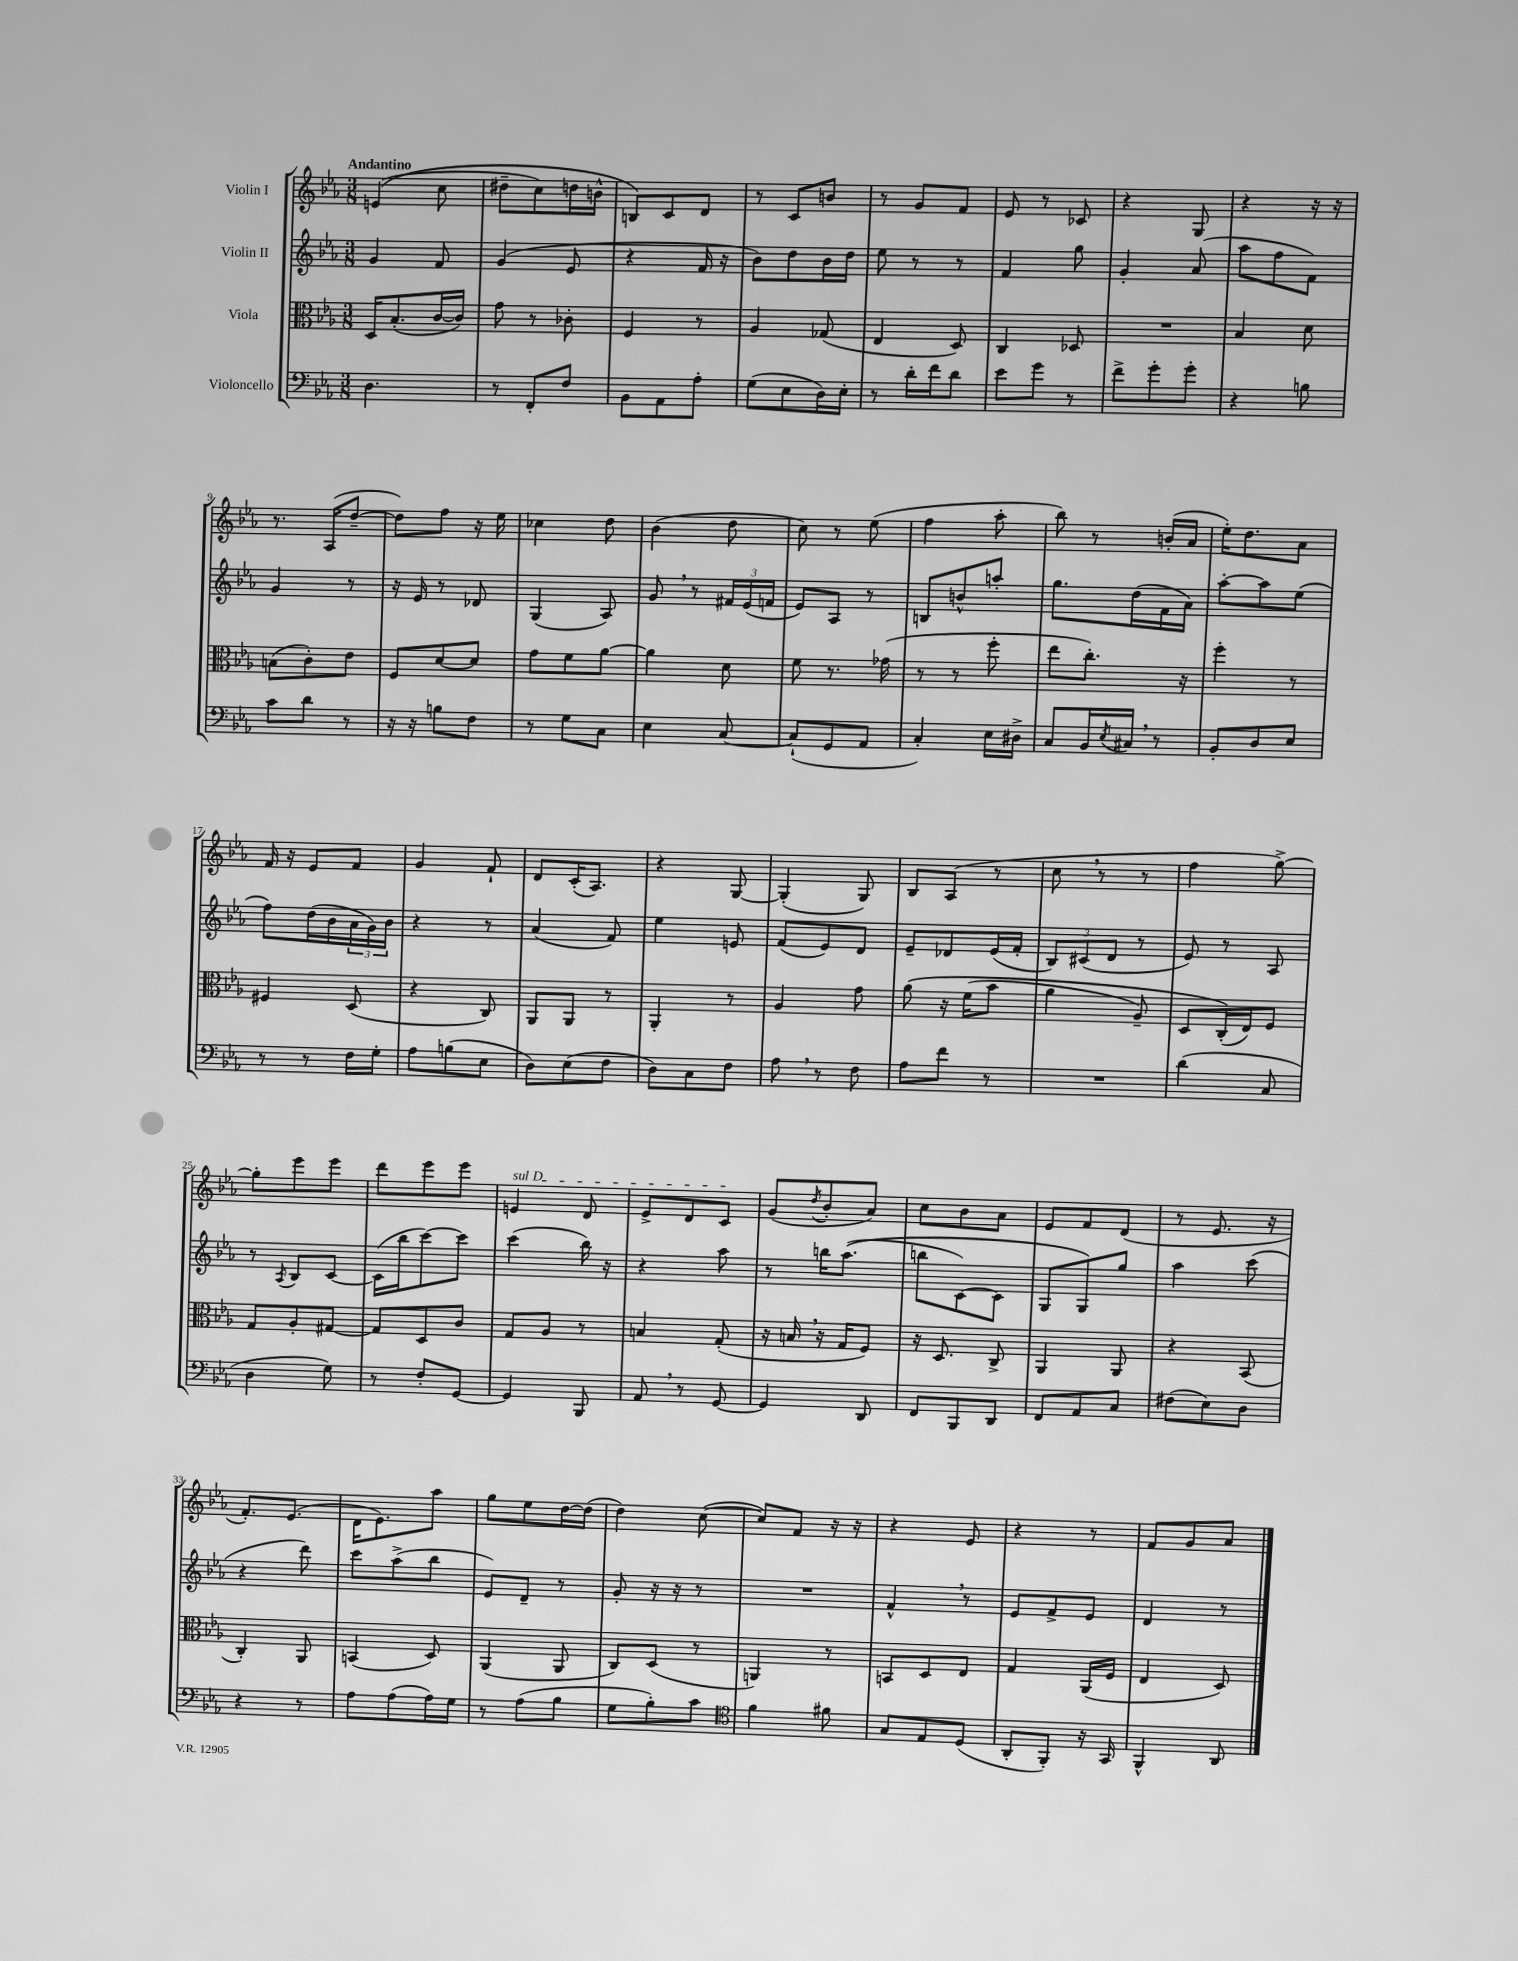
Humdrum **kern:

**kern	**kern	**kern	**kern
*part4	*part3	*part2	*part1
*staff4	*staff3	*staff2	*staff1
*I"Violoncello	*I"Viola	*I"Violin II	*I"Violin I
*clefF4	*clefC3	*clefG2	*clefG2
*k[b-e-a-]	*k[b-e-a-]	*k[b-e-a-]	*k[b-e-a-]
*M3/8	*M3/8	*M3/8	*M3/8
=1	=1	=1	=1
!	!	!	!LO:TX:a:B:t=Andantino
4.D\	16D/KL	4g/	((4en/
.	(8.B-'/	.	.
.	[16c/L	8f/	8cc\
.	16c/JJ])	.	.
=2	=2	=2	=2
8r	8g\	(4g/	8dd#X~\L
8FF'/L	8r	.	8cc\)
8F/J	8c-X'\	8e-/	16ddn\L
.	.	.	16bn^^\JJ
=3	=3	=3	=3
8BB-\L	4F/	4r	8Bn/L)
8AA-\	.	.	8c/
8A-'\J	8r	16f/	8d/J
.	.	16r	.
=4	=4	=4	=4
(8G\L	4A-/	8b-\L)	8r
8E-\	.	8dd\	8c/L
16D\L)	(8G-X/	16b-\L	8bn/J
16E-'\JJ	.	16dd\JJ	.
=5	=5	=5	=5
8r	4E-/	8ee-\	8r
16d'\LL	.	8r	8g/L
16f\J	.	.	.
8d\J	8D/)	8r	8f/J
=6	=6	=6	=6
8e-\L	4C/	4f/	8e-/
8g\J	.	.	8r
8r	8D-X/	8gg\	8c-X/
=7	=7	=7	=7
8f^\L	4.r	4g'/	4r
8g'\	.	.	.
8g'\J	.	(8a-/	8G/
=8	=8	=8	=8
4r	4B-/	8aa-\L	4r
.	.	8ff\	.
8Bn\	8d\	8f\J)	16r
.	.	.	16r
!!LO:LB:g=z
=9	=9	=9	=9
8c\L	(8Bn\L	4g/	8.r
8d\J	8c'\)	.	.
.	.	.	(16A-/KL
8r	8e-\J	8r	[8dd~/J
=10	=10	=10	=10
16r	8F/L	16r	8dd\L])
16r	.	16e-/	.
8Bn\L	[8d/	8r	8ff\J
8F\J	8d/J]	8d-X/	16r
.	.	.	16ee-\
=11	=11	=11	=11
8r	8g\L	(4G/	4cc-X\
8G\L	8f\	.	.
8C\J	[8a-\J	8A-/)	8dd\
=12	=12	=12	=12
4E-\	4a-\]	8g,/	(4b-\
.	.	8r	.
[8C/	8d\	24f#X/LL	8dd\
.	.	(24e-/	.
.	.	24fn/JJ	.
=13	=13	=13	=13
(8C`/L]	8f\	8e-/L)	8cc\)
8GG/	8.r	8A-/J	8r
8AA-/J	.	8r	(8ee-\
.	(16g-X\	.	.
=14	=14	=14	=14
4C'/)	8r	8Bn/L	4ff\
.	8r	8bn^^/	.
16E-\LL	8ff'\	8aan'/J	8aa-'\
16D#X^\JJ	.	.	.
=15	=15	=15	=15
8C/L	8ee-\L	8.gg\L	8bb-\)
16BB-/L	8.cc'\J)	.	8r
8qE-/	.	.	.
16C#X,/JJ	.	(16dd\L	.
8r	.	16f\	(16bn'/LL
.	16r	16a-\JJ)	16a-/JJ
=16	=16	=16	=16
8BB-'/L	4ff'\	[8aa-'\L	16ee-'\KL)
.	.	.	8.dd\
8D/	.	8aa-\]	.
8E-/J	8r	(8ee-\J	8a-\J
!!LO:LB:g=z
=17	=17	=17	=17
8r	4F#X/	8ff\L)	16f/
.	.	.	16r
8r	.	(16dd\L	8e-/L
.	.	16b-\	.
16F\LL	(8D/	24a-\	8f/J
.	.	24g\)	.
16G'\JJ	.	.	.
.	.	24b-\JJ	.
=18	=18	=18	=18
8A-\L	4r	4r	4g/
(8Bn\	.	.	.
8E-\J	8C/)	8r	8f`/
=19	=19	=19	=19
8D\L)	8AA-/L	(4a-/	8d/L
(8E-\	8AA-/J	.	(16c'/K
.	.	.	8.A-/J)
8F\J	8r	8f/)	.
=20	=20	=20	=20
8D\L)	4AA-'/	4ee-\	4r
8C\	.	.	.
8F\J	8r	8en/	[8G/
=21	=21	=21	=21
8A-,\	4A-/	(8f/L	(4G'/]
8r	.	8e-/)	.
8F\	8g\	8d/J	8G/)
=22	=22	=22	=22
8A-\L	(8a-\	8e-~/L	8B-/L
8f\J	16r	8d-X/	(8A-/J
.	(16f\KL	.	.
8r	8b-\J	(16e-/L	8r
.	.	16f'/JJ	.
=23	=23	=23	=23
4.r	4a-\	12B-/L)	8cc,\
.	.	(12c#X/	.
.	.	.	8r
.	.	12d/J	.
.	8A-~/)	8r	8r
=24	=24	=24	=24
(4d\	8D/L	8e-/)	4ff\
.	(16C'/L)	8r	.
.	16E-/J)	.	.
8C/	8F/J	8A-/	[8gg^\)
!!LO:LB:g=z
=25	=25	=25	=25
4D\	8G/L	8r	8gg'\L]
.	.	8qA-/	.
.	8A-'/	8B-/L	8eee-\
8G\)	[8G#X/J	[8c/J	8eee-\J
=26	=26	=26	=26
8r	8G#/L]	(16c\LL]	8ddd\L
.	.	16bb-\J	.
8F'/L	8D/	[8ccc\)	8eee-\
[8GG/J	8c/J	8ccc\J]	8eee-\J
=27	=27	=27	=27
!	!	!	!LO:TX:a:i:t=sul D
4GG/]	8G/L	(4ccc\	4en/
.	8A-/J	.	.
8BBB-/	8r	16bb-\)	8d/
.	.	16r	.
=28	=28	=28	=28
8AA-,/	4Bn/	4r	8e-^/L
8r	.	.	8d/
[8GG/	(8G'/	8aa-\	8c/J
=29	=29	=29	=29
4GG/]	16r	8r	(8g/L
.	16Bn,/	.	.
.	.	.	8qdd/
.	16r	16bbn\KL	8b-'/
.	16G/KL	((8.aa-\J	.
8DD/	8F/J)	.	8a-/J)
=30	=30	=30	=30
8FF/L	16r	8bbn\L	8cc\L
.	8.D/	.	.
8BBB-/	.	[8c\)	8b-\
8DD/J	8C^/	8c\J]	8a-\J
=31	=31	=31	=31
8FF/L	4AA-/	8G/L	8e-/L
8AA-/	.	8G/)	8f/
8C/J	8AA-/	8gg/J	(8d/J
=32	=32	=32	=32
(8F#X\L	4r	4aa-\	8r
8E-\)	.	.	8.e-/
8D\J	(8BB-/	(8ccc\	.
.	.	.	16r
!!LO:LB:g=z
=33	=33	=33	=33
4r	4C'/)	4r	8.f'/L)
.	.	.	(8.e-/J
8r	8AA-/	8ddd\)	.
=34	=34	=34	=34
8A-\L	(4BBn/	8ccc\L	16d\KL
.	.	.	8.e-\)
(8A-\	.	(8aa-^\	.
16A-\L)	8D/)	8bb-\J	8aa-\J
16G\JJ	.	.	.
=35	=35	=35	=35
8r	(4AA-/	8e-/L)	8gg\L
(8A-\L	.	8d~/J	8ee-\
8B-\J	8AA-/	8r	[16dd\L
.	.	.	(16dd\JJ]
=36	=36	=36	=36
8G\L	8C/L)	8g'/	4dd\)
8B-'\)	(8D/J	16r	.
.	.	16r	.
8c\J	8r	8r	([8cc\
=37	=37	=37	=37
*clefC4	*	*	*
4f\	4AAn/)	4.r	8cc/L])
.	.	.	8f/J
8f#X\	8r	.	16r
.	.	.	16r
=38	=38	=38	=38
8G/L	8BBn/L	4f^^,/	4r
8E-/	8D/	.	.
(8D/J	8E-/J	8r	8e-/
=39	=39	=39	=39
8AA-'/L	4G/	8e-/L	4r
8FF'/J)	.	8f^/	.
16r	(16AA-/LL	8e-/J	8r
16GG/	16F/JJ	.	.
=40	=40	=40	=40
4FF^^/	4E-/	4d/	8f/L
.	.	.	8g/
8AA-/	8D/)	8r	8a-/J
==	==	==	==
*-	*-	*-	*-
